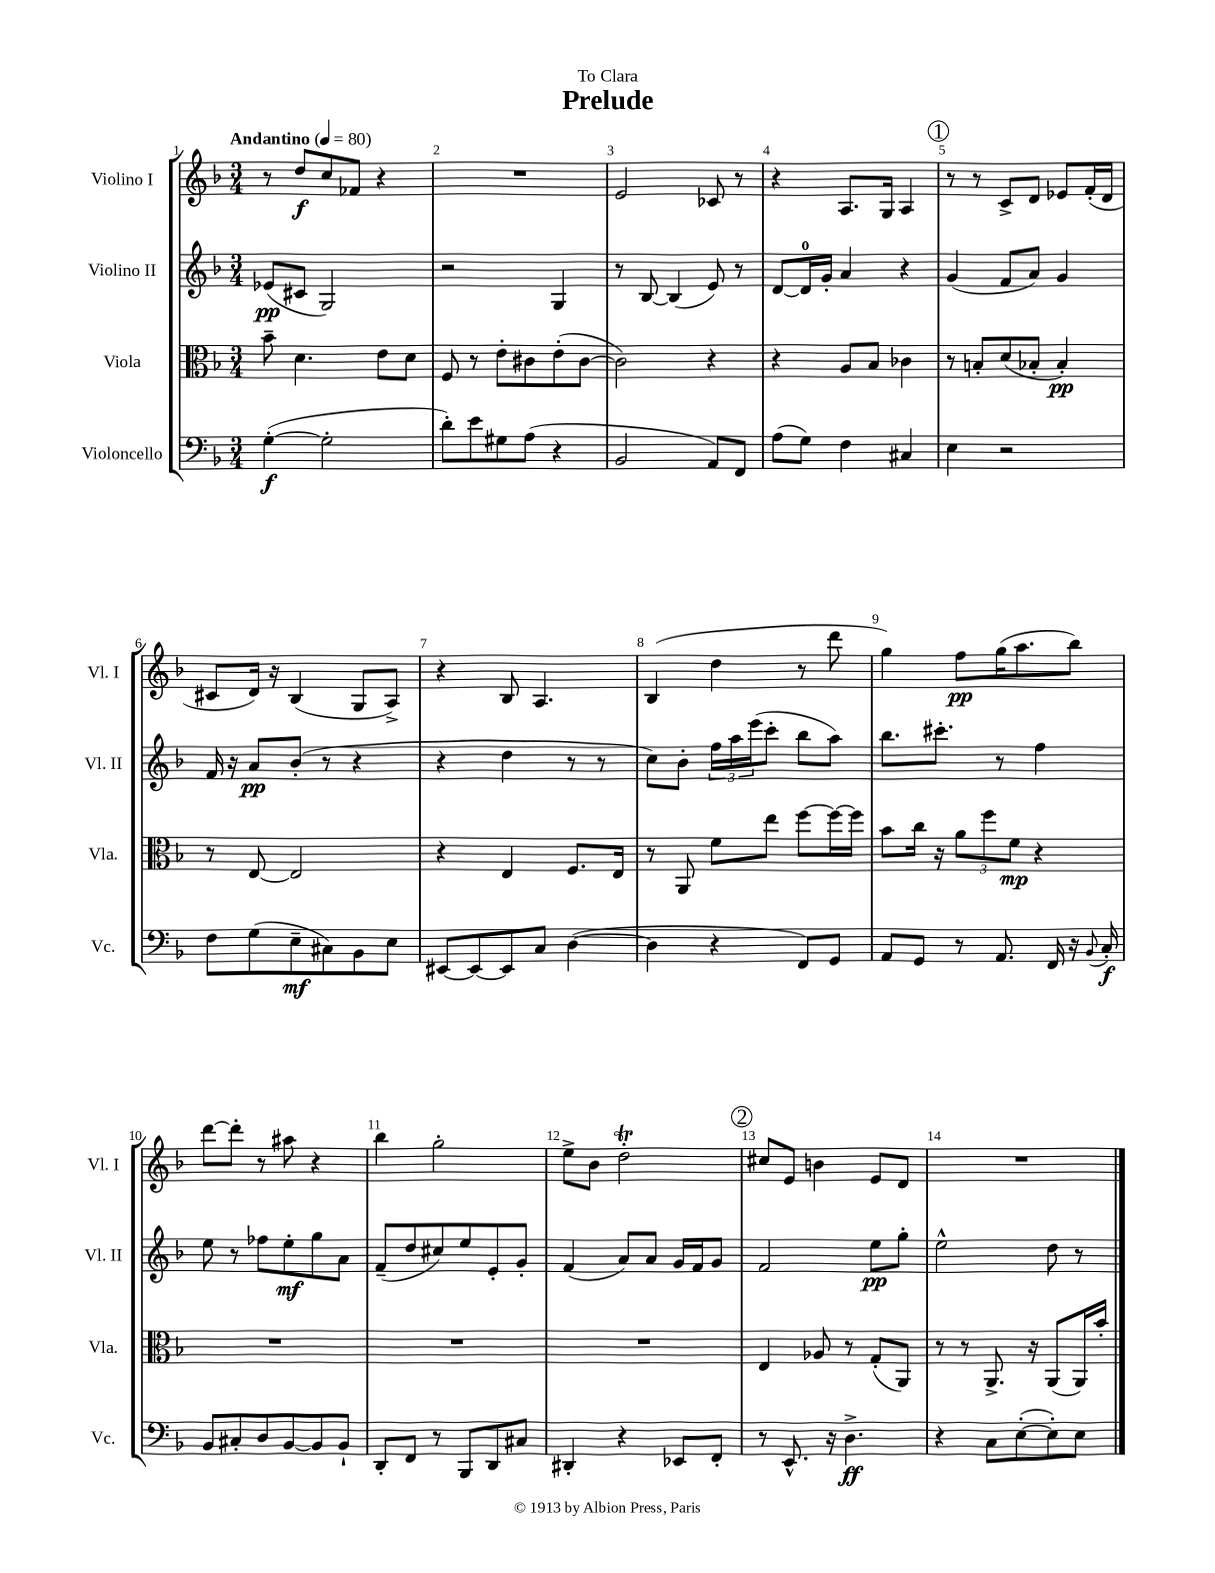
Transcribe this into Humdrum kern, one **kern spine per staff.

**kern	**kern	**kern	**kern
*staff4	*staff3	*staff2	*staff1
*clefF4	*clefC3	*clefG2	*clefG2
*k[b-]	*k[b-]	*k[b-]	*k[b-]
*M3/4	*M3/4	*M3/4	*M3/4
*MM80	*MM80	*MM80	*MM80
([4G'	8b-~	(8e-	8r
.	4.d	8c#	8dd
2G']	.	2G)	8cc
.	.	.	8f-
.	8e	.	4r
.	8d	.	.
=	=	=	=
8d')	8F	2r	2.r
8e	8r	.	.
8G#	8e'	.	.
(8A	8c#	.	.
4r	(8e'	4G	.
.	[8c#	.	.
=	=	=	=
2BB-	2c#])	8r	2e
.	.	[8B-	.
.	.	(4B-]	.
8AA)	4r	8e)	8c-
8FF	.	8r	8r
=	=	=	=
(8A	4r	[8d	4r
8G)	.	16d]	.
.	.	16g'	.
4F	8A	4a	8.A
.	8B-	.	.
.	.	.	16G
4C#	4c-	4r	4A
=	=	=	=
4E	8r	(4g	8r
.	8B'	.	8r
2r	(8d	8f	8c^
.	8B-'	8a)	8d
.	4B-')	4g	8e-
.	.	.	(16f'
.	.	.	16d
=	=	=	=
8F	8r	16f	8c#
.	.	16r	.
(8G	[8E	8a	16d)
.	.	.	16r
8E~	2E]	(8b-'	(4B-
8C#)	.	8r	.
8BB-	.	4r	8G
8E	.	.	8A^)
=	=	=	=
[8EE#	4r	4r	4r
8EE#_	.	.	.
8EE#]	4E	4dd	8B-
8C	.	.	4.A
([4D	8.F	8r	.
.	.	8r	.
.	16E	.	.
=	=	=	=
4D]	8r	8cc)	(4B-
.	8AA	8b-'	.
4r	8f	24ff	4dd
.	.	24aa	.
.	.	(24eee	.
.	8ee	8ccc'	.
8FF)	[8ff	8bb-	8r
8GG	16ff_	8aa)	8ddd
.	16ff]	.	.
=	=	=	=
8AA	8b-	8.bb-	4gg)
8GG	16cc	.	.
.	16r	8.ccc#'	.
8r	12a	.	8ff
.	12ff	.	.
8.AA	.	8r	(16gg
.	12f	.	.
.	.	.	8.aa
.	4r	4ff	.
16FF	.	.	.
16r	.	.	8bb-)
8qqBB-	.	.	.
16C'	.	.	.
=	=	=	=
8BB-	2.r	8ee	[8ddd
8C#'	.	8r	8ddd']
8D	.	8ff-	8r
[8BB-	.	8ee'	8aa#
8BB-]	.	8gg	4r
8BB-`	.	8a	.
=	=	=	=
8DD'	2.r	(8f~	4bb-
8FF	.	8dd	.
8r	.	8cc#)	2gg'
8BBB-	.	8ee	.
8DD	.	8e'	.
8C#	.	8g'	.
=	=	=	=
4DD#'	2.r	(4f	8ee^
.	.	.	8b-
4r	.	8a)	2dd'
.	.	8a	.
8EE-	.	16g	.
.	.	16f	.
8FF'	.	8g	.
=	=	=	=
8r	4E	2f	8cc#
8.EE^^	.	.	8e
.	8A-	.	4b
16r	.	.	.
4.D^	8r	.	.
.	(8G'	8ee	8e
.	8AA)	8gg'	8d
=	=	=	=
4r	8r	2ee^^	2.r
.	8r	.	.
8C	8.AA^	.	.
([8E'	.	.	.
.	16r	.	.
8E'])	(8AA	8dd	.
8E	16AA)	8r	.
.	16b-'	.	.
==	==	==	==
*-	*-	*-	*-
